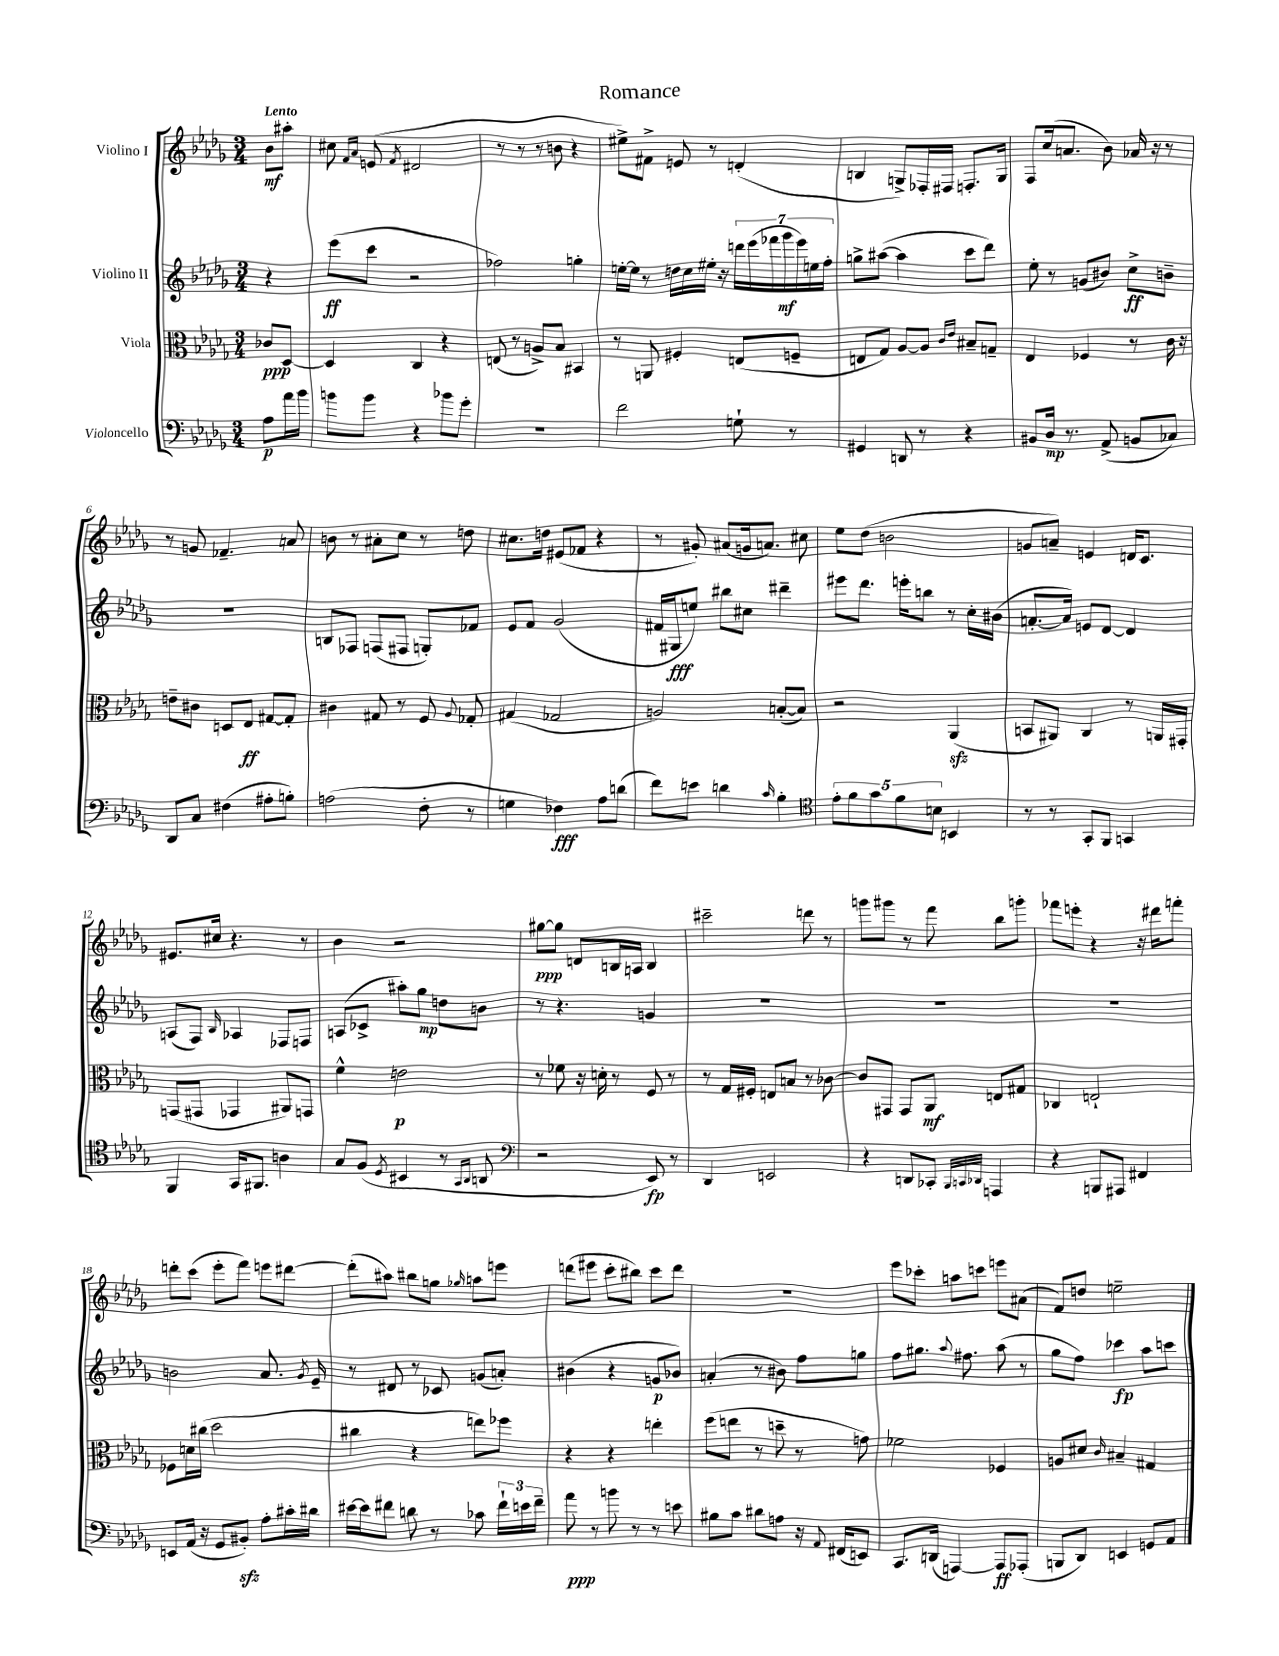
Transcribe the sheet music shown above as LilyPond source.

\header { title = "Romance" }
<<
\new StaffGroup <<
\new Staff = "s0" \with { instrumentName = "Violino I" } {
    \clef treble \key des \major \numericTimeSignature \time 3/4 \partial 4 \tempo "Lento"
    \autoBeamOff bes'8[\mf ais''8]-. |
    cis''8 \grace { f'16[ aes'16] } e'8( \acciaccatura { f'8 } dis'2 |
    r8 r8 r8 b'8 r4 |
    eis''8[->) fis'8]-> e'8 r8 d'4-.( |
    b4 g8[->) fes16-. fis16] f8.[-. g16] |
    f8[ c''16( a'8.] bes'8) aes'16 r16 r8 |
    r8 g'8 fes'4.-- a'8 |
    b'8 r8 ais'8[-. c''8] r8 d''8 |
    cis''8.[ d''16] eis'8[( fes'8] r4 |
    r8 gis'8-.) ais'8[( g'16 a'8.]) cis''8 |
    ees''8[ des''8]( b'2 |
    g'8[ a'8]--) e'4 d'16[ c'8.] |
    eis'8.[ cis''16] r4. r8 |
    bes'4 r2 |
    gis''8[~\ppp gis''8] d'8[ b16 a16] b4 |
    cis'''2-- d'''8 r8 |
    g'''8[ gis'''8] r8 f'''8 bes''8[ g'''8]-. |
    fes'''8[ e'''8]-. r4 r16 dis'''16[ f'''8]-. |
    d'''8[-. c'''8]( ees'''8[-. f'''8]) e'''8[ dis'''8]~ |
    dis'''8[-.( ais''8]) bis''8[ g''8] \grace { ges''16 } a''8[ e'''8] |
    d'''8[( eis'''8] c'''8[-. bis''8]) c'''8[ d'''8] |
    R2. |
    ees'''8[ ces'''8]-. a''8[ c'''8] e'''8[ ais'8]( |
    f'8[) d''8] e''2-- \bar "|." |
}
\new Staff = "s1" \with { instrumentName = "Violino II" } {
    \clef treble \key des \major \numericTimeSignature \time 3/4 \partial 4
    \autoBeamOff r4 |
    ees'''8[\ff( c'''8] r2 |
    fes''2) g''4-. |
    e''16[~-. e''16] r8 d''16[ c''16 eis''16]-. r16 \tuplet 7/4 { d'''16[ ees'''16( fes'''16 ges'''16\mf ees'''16) e''16 f''16]-. } |
    g''8[-> ais''8]~( ais''4 c'''8[ des'''8]) |
    ees''8-. r8 g'8[( bis'8]) c''8[->\ff b'8]-- |
    R2. |
    b8[ fes8] f8[( fis8] g8[-.) fes'8] |
    ees'8[ f'8] ges'2( |
    fis'16[ gis16\fff e''8]) bis''8[ cis''8] dis'''4-- |
    eis'''8[ des'''8.] e'''16[-. b''8] r8 c''16[-. bis'16]( |
    a'8.[~-. a'16]) e'8[ des'8]~ des'4 |
    a8[( f8]) \grace { bes16 } aes4 fes8[ f8] |
    a8[( ces'8]-> ais''8[-.) ges''8]\mp d''8[ b'8] |
    r8 r4. g'4 |
    R2. |
    R2. |
    R2. |
    b'2 aes'8. \acciaccatura { ges'8 } ees'16-- |
    r8 dis'8 r8 ces'8 g'8[( a'8]-.) |
    bis'4( r4 g'8[\p bes'8]) |
    a'4-.( r8 bis'8) f''8[ g''8] |
    f''8[ gis''8.] \appoggiatura { aes''8 } fis''8. aes''8( r8 |
    ges''8[ f''8]) ces'''4\fp aes''8[ c'''8] \bar "|." |
}
\new Staff = "s2" \with { instrumentName = "Viola" } {
    \clef alto \key des \major \numericTimeSignature \time 3/4 \partial 4
    \autoBeamOff ces'8[\ppp des8]~ |
    des4 c4 r4 |
    e8( r8 a8[->) bes8] bis,4 |
    r8 a,8 fis4-. e8[( f8]-- |
    e8[ ges8]) aes8[~ aes8] \grace { c'16[ ees'16] } bis8[-- g8]-- |
    ees4 fes4 r8 c'16 r16 |
    e'8[-- cis'8] d8[ ees8]\ff gis8[~ gis8]-. |
    cis'4 gis8 r8 f8 \appoggiatura { aes8 } ges8-. |
    gis4( ges2 |
    a2) b8[~-.( b8]) |
    r2 aes,4\sfz( |
    b,8[ ais,8]) c4 r8 a,16[ gis,16]-. |
    g,8[( gis,8] ges,4 ais,8[) g,8] |
    f'4-^ e'2\p |
    r8 fes'8 r16 d'16-. r8 f8 r8 |
    r8 ges16[ fis16]-. e8[ b8] r8 ces'8~ |
    ces'8[ gis,8] gis,8[ aes,8]\mf e8[ gis8] |
    ces4 e2-! |
    fes8[ d'16 cis''16]( des''2 |
    cis''4 r4 e''8[) fes''8] |
    r4 r4 e''4-. |
    f''8[( e''8] r8 d''8-- r8 g'8) |
    fes'2 fes4 |
    a8[ dis'8] \grace { c'16 } bis4-- gis4 \bar "|." |
}
\new Staff = "s3" \with { instrumentName = "Violoncello" } {
    \clef bass \key des \major \numericTimeSignature \time 3/4 \partial 4
    \autoBeamOff aes8[\p aes'16 bes'16] |
    b'8[ b'8] r4 bes'8[ ges'8]-. |
    R2. |
    f'2 g8-! r8 |
    gis,4 d,8 r8 r4 |
    bis,8[ des16]\mp r8. aes,8->( b,8[ ces8]) |
    des,8[ c8] fis4( ais8[-. b8]-.) |
    a2( f8-. r8 |
    g4 fes4\fff) aes8[ d'8]( |
    f'8[) e'8] d'4 \grace { c'16 } bes4-. |
    \clef tenor \tuplet 5/4 { ees'8[-. f'8 ges'8 f'8 b8] } b,4 |
    r8 r8 ges,8[-. f,8] g,4 |
    f,4 ges,16[ fis,8.] a4 |
    ges8[ f8]( \acciaccatura { des8 } bis,4 r8 \grace { ges,16[ aes,16] } a,8 |
    \clef bass r2 ees,8\fp) r8 |
    des,4 e,2 |
    r4 d,8[ ces,8]-. \grace { bes,,32[ c,32 des,32] } a,,4 |
    r4 b,,8[ ais,,8] fis,4 |
    e,8[ aes,16]( r16 ges,8[ bis,8]-.\sfz) aes8[-. cis'16-. dis'16] |
    eis'16[~ eis'16 fis'8] d'8 r8 ces'8 \tuplet 3/2 { fis'16[-! e'16 fis'16]-- } |
    aes'8\ppp r8 b'8 r8 r8 e'8 |
    bis8[ c'8] dis'8[ a8] r16 \appoggiatura { aes,8 } fis,16[( e,8]) |
    c,8.[ d,16]( a,,4~) a,,8[\ff aes,,8]-.( |
    b,,8[ des,8]) e,4 g,8[ aes,8] \bar "|." |
}
>>
>>
